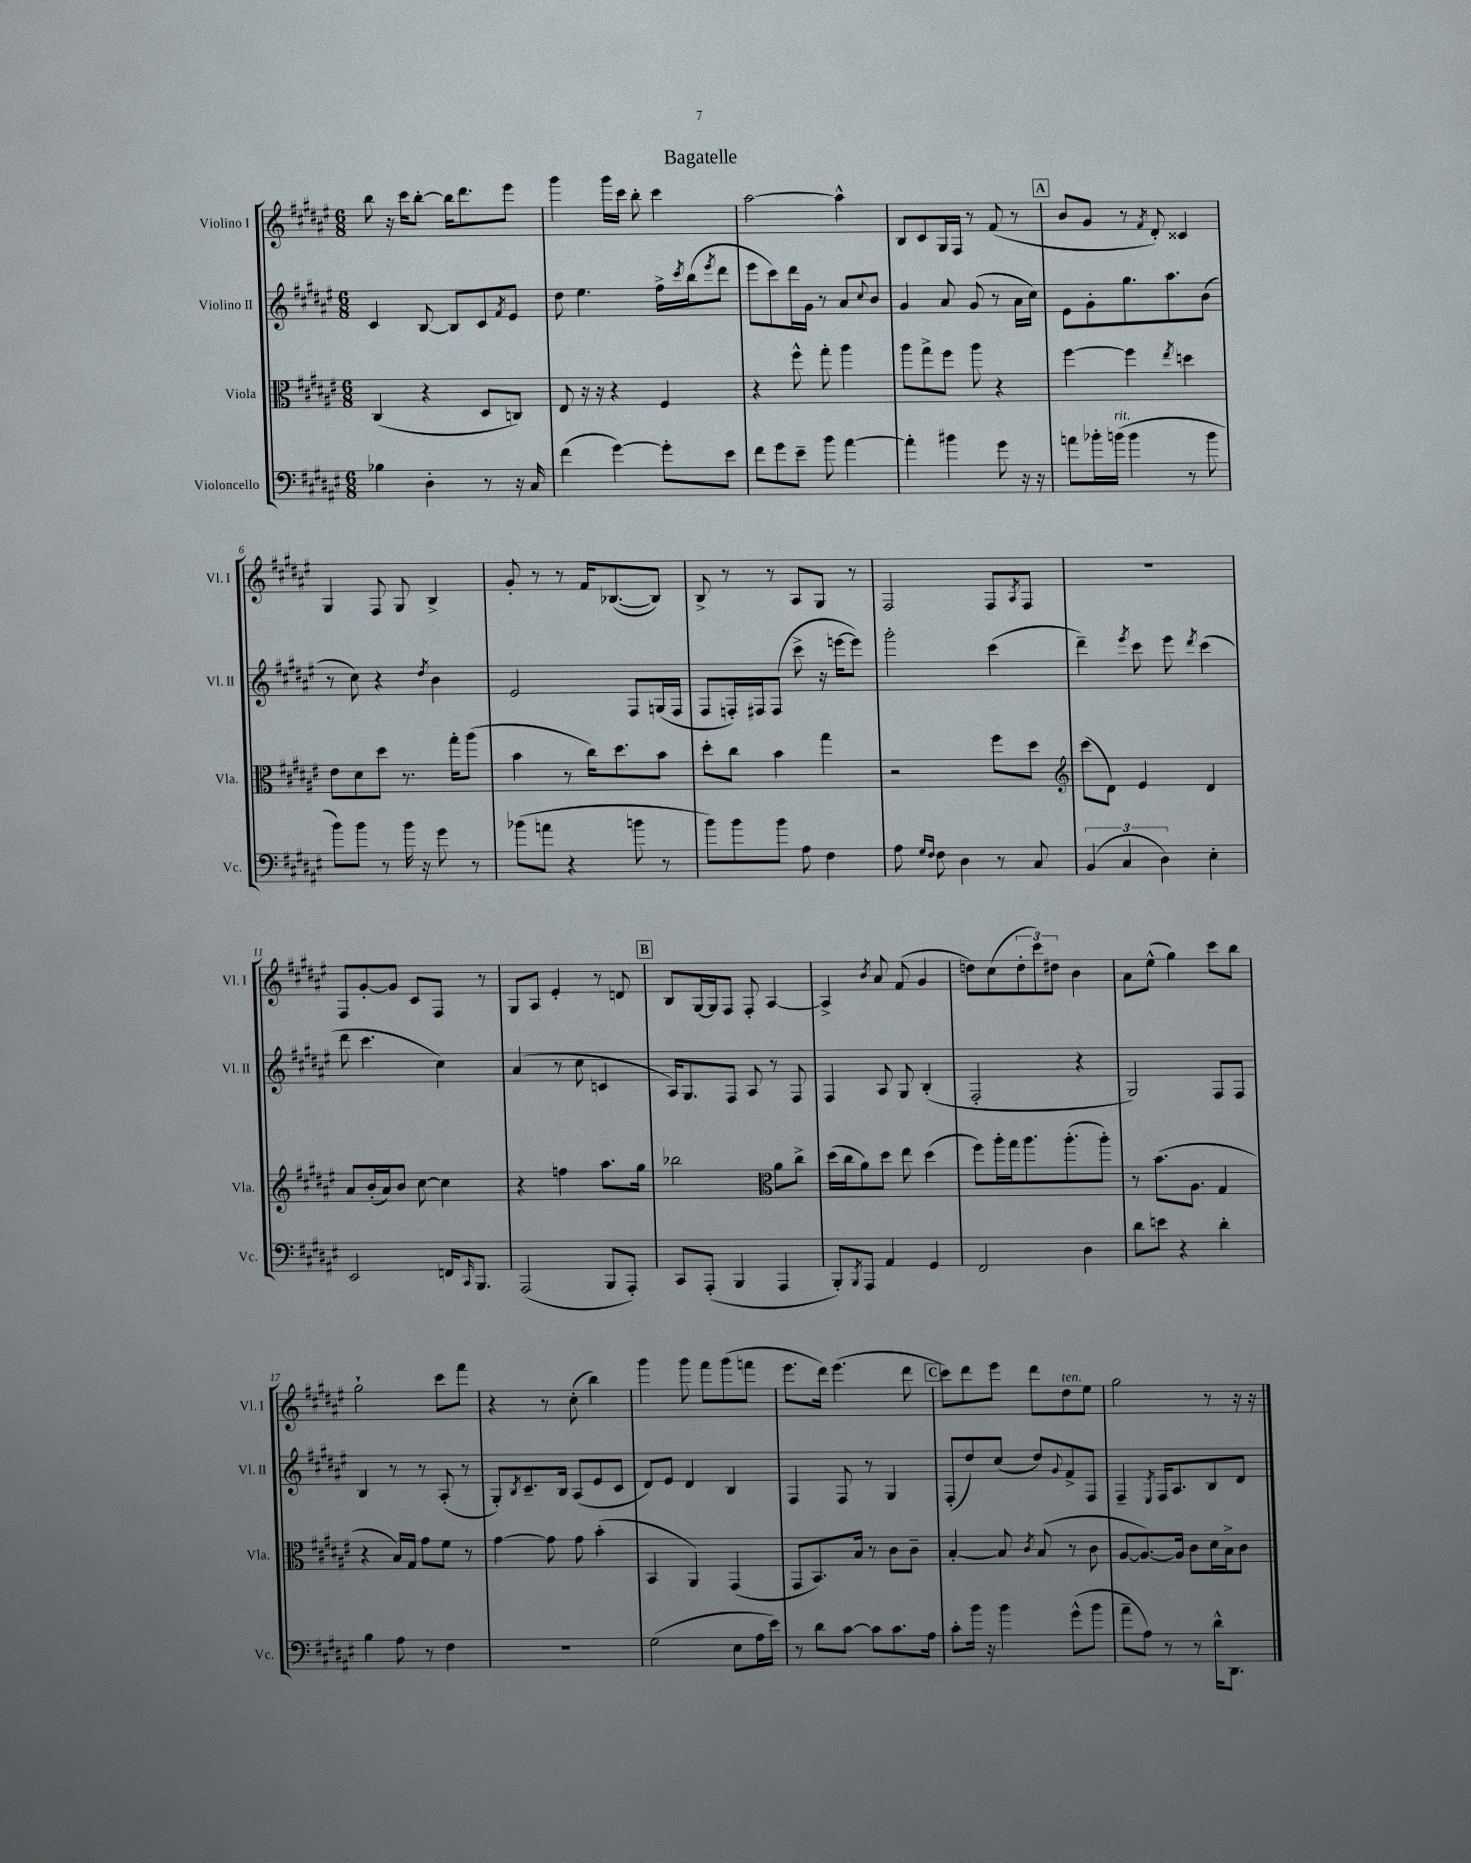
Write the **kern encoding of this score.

**kern	**kern	**kern	**kern
*part4	*part3	*part2	*part1
*staff4	*staff3	*staff2	*staff1
*I"Violoncello	*I"Viola	*I"Violino II	*I"Violino I
*I'Vc.	*I'Vla.	*I'Vl. II	*I'Vl. I
*clefF4	*clefC3	*clefG2	*clefG2
*k[f#c#g#d#a#e#]	*k[f#c#g#d#a#e#]	*k[f#c#g#d#a#e#]	*k[f#c#g#d#a#e#]
*M6/8	*M6/8	*M6/8	*M6/8
=1	=1	=1	=1
4B-X\	(4C#/	4c#/	8bb\
.	.	.	16r
.	.	.	16ccc#\KL
4D#'\	4r	[8B/	[8bb'\J
.	.	8B/L]	16bb\KL]
.	.	.	8.ddd#\
8r	8D#/L	8c#/	.
.	.	8qf#/	.
16r	8Cn/J)	8e#/J	8eee#\J
16C#/	.	.	.
=2	=2	=2	=2
(4f#\	8E#/	8dd#\	4ggg#\
.	16r	4.ee#\	.
.	16r	.	.
[4g#\)	4r	.	16ggg#\LL
.	.	.	16ccc#\JJ
.	.	.	8bb'\
8g#'\L]	4F#/	16ff#^\LL	4ccc#\
.	.	8qccc#/	.
.	.	(16bb\J	.
.	.	8qeee#/	.
8e#\J	.	8ddd#\J	.
=3	=3	=3	=3
8f#\L	4r	8eee#\L	[2aa#\
8g#\	.	8ccc#\)	.
8e#~\J	8ff#^^\	16ddd#\L	.
.	.	16g#\JJ	.
8b\	8gg#'\	8r	.
[4a#\	4aa#\	8a#/L	4aa#^^\]
.	.	8qqcc#/	.
.	.	8b/J	.
=4	=4	=4	=4
4a#'\]	8aa#\L	4g#/	8B/L
.	8gg#^\	.	8c#/
4b#X\	8ff#\J	8a#/	16G#/L
.	.	.	16F#/JJ
.	8aa#\	(8g#/	8r
8g#\	4r	8r	(8f#/
16r	.	16a#\LL	8r
16r	.	16cc#\JJ)	.
!!LO:REH:place=s1:t=A
=5	=5	=5	=5
8an\L	[4ff#\	8e#\L	8b/L
16b-X'\L	.	8g#'\	8g#/J
!LO:TX:a:i:t=rit.	!	!	!
(16bn\JJ	.	.	.
4b\	4ff#\]	8.gg#\	8r
.	.	.	8qf#/
.	.	.	8d#'/)
.	.	8.aa#\	.
.	8qee#/	.	.
8r	4ddn\	.	4c##X/
8b\	.	(8b\J	.
!!LO:LB:g=z
=6	=6	=6	=6
8b\L)	8e#\L	8r	4G#/
8b\J	8d#\	8cc#\)	.
8r	8dd#\J	4r	8F#/
16b\	8.r	.	8G#/
16r	.	.	.
.	.	8qdd#/	.
8g#\	.	4b\	4B^/
.	16gg#'\KL	.	.
8r	(8aa#\J	.	.
=7	=7	=7	=7
(8b-X\L	4b\	2e#/	8g#'/
8an\J	.	.	8r
4r	8r	.	8r
.	16cc#\KL)	.	16f#/KL
.	8.dd#\	.	([8.B-X/
8bn\	.	8F#/L	.
8r	8b\J	(16Gn/L	8B-/J])
.	.	16F#/JJ	.
=8	=8	=8	=8
8b\L)	8dd#'\L	8F#/L	8B^/
8b\	8cc#\J	16Fn'/L)	8r
.	.	16F#X/J	.
8b\J	4b\	(8F#/J	8r
8A#\	.	8ccc#^\	8A#/L
4F#\	4gg#\	16r	8G#/J
.	.	[16eeen\KL	.
.	.	8eee\J])	8r
=9	=9	=9	=9
8A#\	2r	2ggg#'\	2F#/
16qqG#/LL	.	.	.
16qqF#/JJ	.	.	.
8F#\	.	.	.
4D#\	.	.	.
8r	8ff#\L	(4ccc#\	8F#/L
.	.	.	8qA#/
8C#/	8dd#\J	.	8F#/J
=10	=10	=10	=10
*	*clefG2	*	*
(6BB/	(8ccc#\L	4ddd#~\)	2.r
.	8d#\J)	.	.
6C#/	.	.	.
.	.	8qeee#/	.
.	4e#/	8ccc#\	.
6D#\)	.	.	.
.	.	8eee#\	.
.	.	8qddd#/	.
4E#'\	4d#/	(4ccc#\	.
!!LO:LB:g=z
=11	=11	=11	=11
2EE#/	8a#/L	8ddd#\	8F#/L
.	(16b'/L	4.ccc#\	[8g#'/
.	16a#/J)	.	.
.	8b/J	.	8g#/J]
.	[8cc#\	.	8c#/L
16FFn/KL	4cc#\]	4cc#\)	8F#/J
16qqCC#/	.	.	.
8.BBB/J	.	.	.
.	.	.	8r
=12	=12	=12	=12
(2AAA#/	4r	(4a#/	8G#/L
.	.	.	8A#/J
.	4ffn\	8r	4e#'/
.	.	8cc#\	.
8BBB/L	8.aa#\L	4cn/	8r
8AAA#'/J)	.	.	8dn/
.	16gg#\Jk	.	.
!!LO:REH:place=s1:t=B
=13	=13	=13	=13
8CC#/L	2bb-X\	16A#/KL)	8B/L
.	.	8.G#/	.
(8AAA#'/J	.	.	[16G#/L
.	.	.	16G#/J]
4BBB/	.	8F#/J	8F#/J
.	.	8A#/	8F#'/
*	*clefC3	*	*
4AAA#/	8a#\L	8r	[4A#/
.	8cc#^\J	8F#/	.
=14	=14	=14	=14
8BBB'/L)	(16dd#\LL	4F#/	4A#^/]
.	16cc#\J	.	.
8qBBB/	.	.	.
8AAA#/J	8a#\)	.	.
.	.	.	8qb/
4AA#/	8dd#\J	8A#/	8a#/
.	8ee#\	8G#/	(8f#/
4GG#/	(4dd#\	(4B'/	4g#/
=15	=15	=15	=15
2FF#/	8ff#\L)	2F#'/	8ddn\L)
.	16aa#'\L	.	(8cc#\
.	16gg#\J	.	.
.	8.aa#\	.	12dd'\
.	.	.	12ccc#\)
.	.	.	12dd#X\J
.	(8.aa#'\	.	.
4D#\	.	4r	4b\
.	8aa#'\J)	.	.
=16	=16	=16	=16
8d#\L	8r	2G#/)	8a#\L
8en\J	(8.b\L	.	(8ee#^^\J
4r	.	.	4gg#\)
.	8.A#\J	.	.
4d#'\	4G#/	8F#/L	8ccc#\L
.	.	8F#/J	8bb\J
!!LO:LB:g=z
=17	=17	=17	=17
4B\	4r	4B/	2gg#`\
8A#\	16B/LL)	8r	.
.	16G#/JJ	.	.
8r	8g#\L	8r	.
4F#\	8f#\J	(8A#'/	8ccc#\L
.	8r	8r	8fff#\J
=18	=18	=18	=18
2.r	[4g#\	8G#'/L)	4r
.	.	8qB/	.
.	.	8.c#~/	.
.	8g#\]	.	8r
.	.	16B/Jk	.
.	8g#\	(8A#/L	(8cc#'\
.	(4b'\	8e#/	4bb\)
.	.	8c#/J	.
=19	=19	=19	=19
(2G#\	4BB/	8d#/L)	4ggg#\
.	.	8e#/J	.
.	4AA#/)	4d#/	8ggg#\
.	.	.	8fff#\L
8E#\L	(4GG#/	4B/	(8ggg#\
16A#\L	.	.	8fffn\J
16e#\JJ)	.	.	.
=20	=20	=20	=20
8r	8GG#/L	4F#/	8.eee#\L
8d#\L	8.BB/)	.	.
.	.	.	16ddd#\Jk)
[8c#\J	.	8F#/	(4.eee#\
.	16B/Jk	.	.
8c#\L]	8r	8r	.
8.c#\	8c#\L	4G#/	.
.	8c#~\J	.	8ddd#\
16A#\Jk	.	.	.
!!LO:REH:place=s1:t=C
=21	=21	=21	=21
8c#'\L	[4B'/	(8F#'/L	8ccc#\L)
16b\Jk	.	8dd#/)	8ddd#\
16r	.	.	.
4b\	8B/]	(8cc#/J	8eee#\J
.	8qc#/	.	.
.	(8B/	8dd#/L)	8ddd#\L
.	.	8qqg#/	.
!	!	!	!LO:TX:a:i:t=ten.
(8g#^^\L	8r	8f#^/	8dd#\
8b\J	8c#\	8F#/J	8ee#\J
=22	=22	=22	=22
8a#~\L	[8A#/L	4F#~/	2gg#\
8A#\J)	8.A#/_)	.	.
.	.	8qE#/	.
8r	.	16F#/KL	.
.	16A#/Jk]	8.A#/	.
8r	8c#\L	.	.
16d#^^\KL	16d#\L	8B/	8r
8.DD#\J	16B^\J	.	.
.	8c#\J	8d#/J	16r
.	.	.	16r
==	==	==	==
*-	*-	*-	*-
